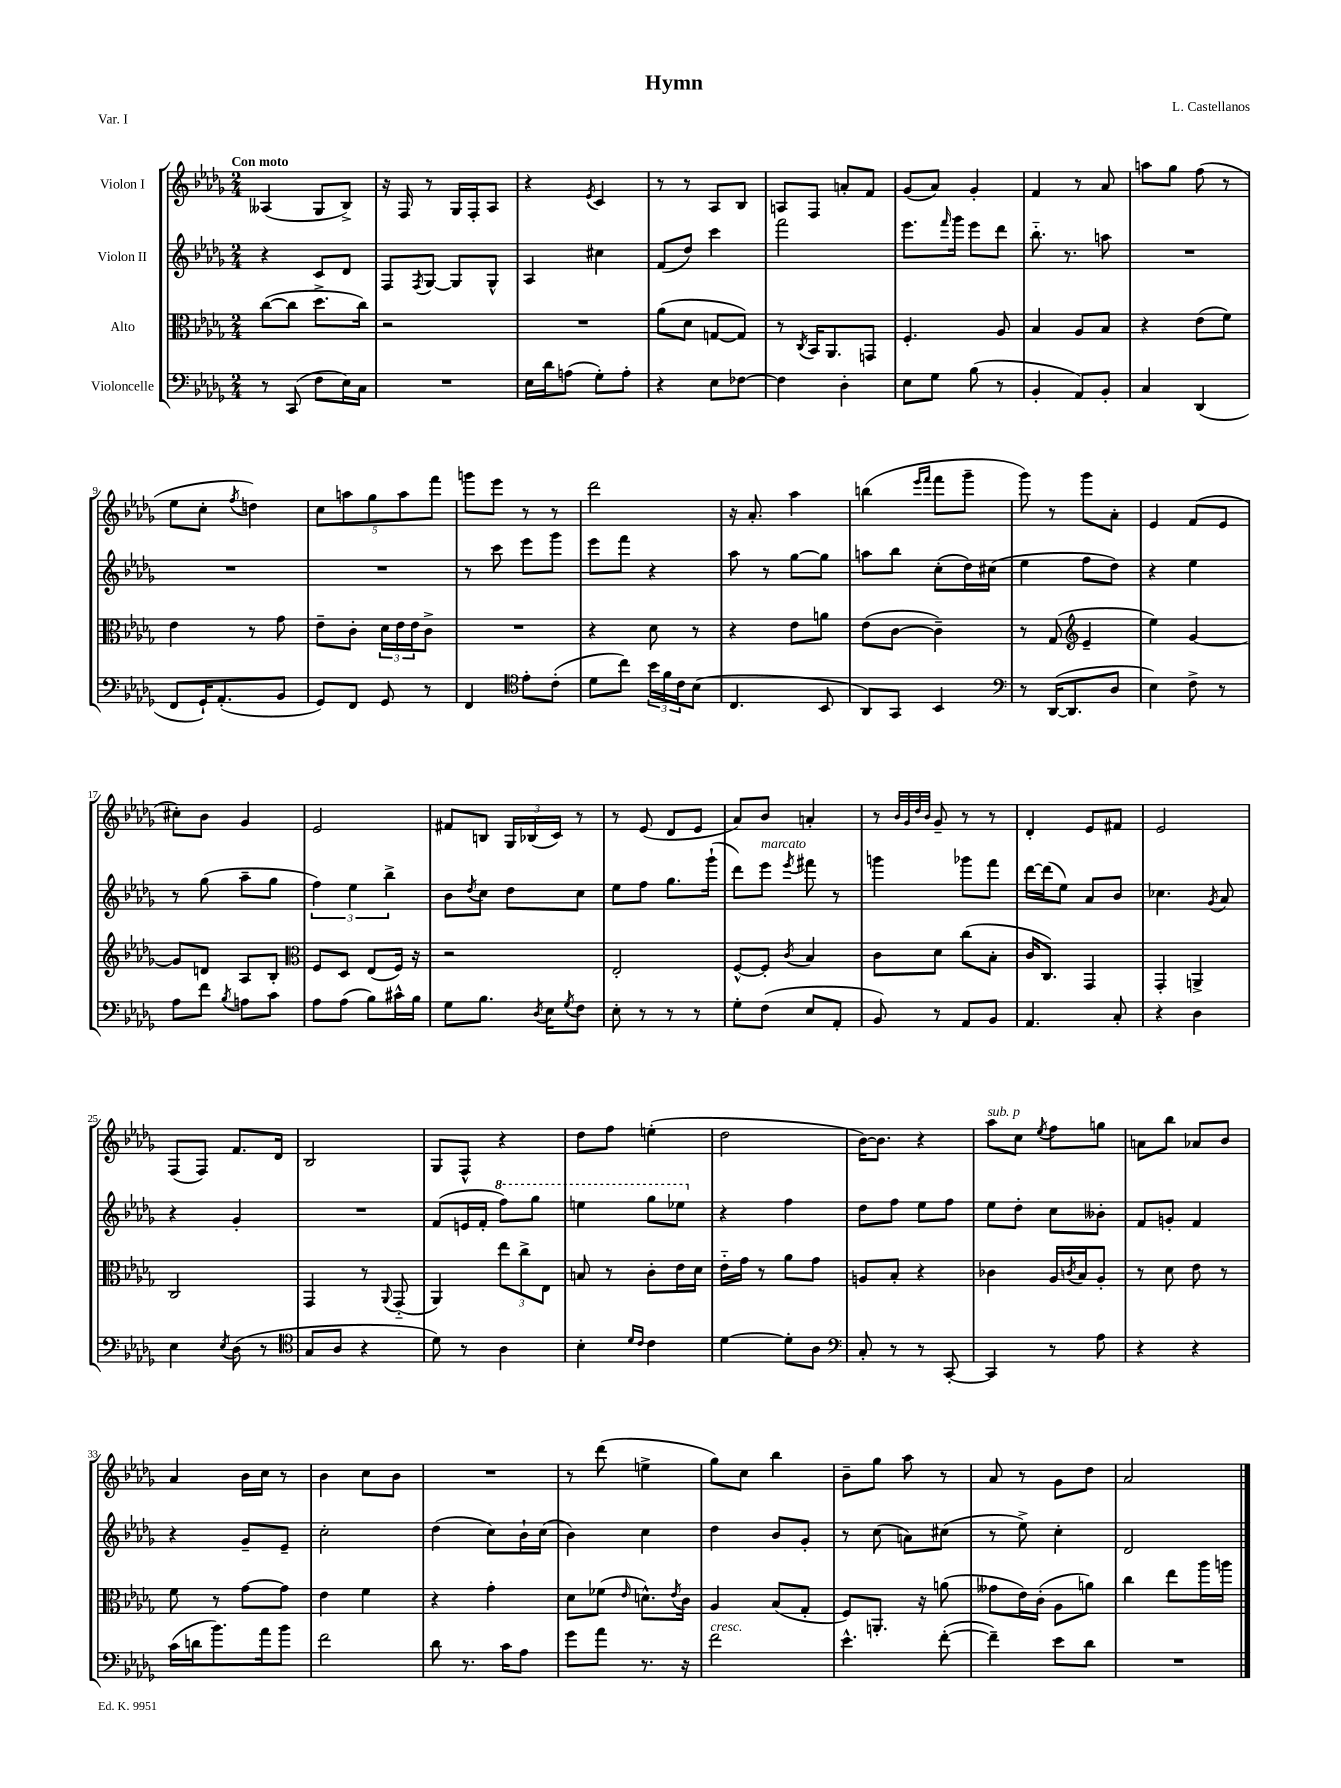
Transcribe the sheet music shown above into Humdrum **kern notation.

**kern	**kern	**kern	**kern
*part4	*part3	*part2	*part1
*staff4	*staff3	*staff2	*staff1
*I"Violoncelle	*I"Alto	*I"Violon II	*I"Violon I
*clefF4	*clefC3	*clefG2	*clefG2
*k[b-e-a-d-g-]	*k[b-e-a-d-g-]	*k[b-e-a-d-g-]	*k[b-e-a-d-g-]
*M2/4	*M2/4	*M2/4	*M2/4
=1	=1	=1	=1
!	!	!	!LO:TX:a:B:t=Con moto
8r	([8cc\L	4r	(4A--X/
(8CC/	8cc\J]	.	.
8F\L	8.dd-^\L	8c/L	8G-/L
16E-\L)	.	8d-/J	8B-^/J)
16C\JJ	16cc\Jk)	.	.
=2	=2	=2	=2
2r	2r	8F/L	16r
.	.	.	16F/
.	.	8qF/	.
.	.	[8G-/J	8r
.	.	8G-/L]	16G-/LL
.	.	.	16F'/J
.	.	8G-^^/J	8A-/J
=3	=3	=3	=3
16E-\LL	2r	4A-/	4r
16d-\J	.	.	.
(8An\J	.	.	.
.	.	.	8qe-/
8G-'\L)	.	4cc#X\	4c/
8A'\J	.	.	.
=4	=4	=4	=4
4r	(8a-\L	(8f/L	8r
.	8d-\J	8dd-/J)	8r
8E-\L	[8Gn/L	4ccc\	8A-/L
[8F-X\J	8G/J])	.	8B-/J
=5	=5	=5	=5
4F-\]	8r	2fff\	8An/L
.	8qC/	.	.
.	16BB-/KL	.	8F/J
.	8.AA-/	.	.
4D-'\	.	.	8an'/L
.	8GGn/J	.	8f/J
=6	=6	=6	=6
8E-\L	4.F'/	8.eee-\L	(8g-/L
8G-\J	.	.	8a-/J)
.	.	16qqfff/	.
.	.	16ggg-\Jk	.
(8B-\	.	8eee-\L	4g-'/
8r	8A-/	8ddd-\J	.
=7	=7	=7	=7
4BB-'/	4B-/	8.bb-\	4f/
.	.	8.r	.
8AA-/L)	8A-/L	.	8r
8BB-'/J	8B-/J	8aan\	8a-/
=8	=8	=8	=8
4C/	4r	2r	8aan\L
.	.	.	8gg-\J
(4DD-/	(8e-\L	.	(8ff\
.	8f\J)	.	8r
!!LO:LB:g=z
=9	=9	=9	=9
8FF/L	4e-\	2r	8ee-\L
16GG-`/K)	.	.	8cc'\J
(8.AA-'/	.	.	.
.	.	.	8qff/
.	8r	.	4ddn\)
8BB-/J	8g-\	.	.
=10	=10	=10	=10
8GG-/L)	8e-~\L	2r	10cc\L
.	.	.	10aan\
8FF/J	8c'\J	.	.
.	.	.	10gg-\
8GG-/	24d-\LL	.	.
.	24e-\	.	.
.	.	.	10aa\
.	24e-\J	.	.
8r	8c^\J	.	.
.	.	.	10fff\J
=11	=11	=11	=11
4FF/	2r	8r	8gggn\L
.	.	8ccc\	8eee-\J
*clefC4	*	*	*
8e-'\L	.	8eee-\L	8r
(8c'\J	.	8ggg-\J	8r
=12	=12	=12	=12
8d-\L	4r	8eee-\L	2ddd-\
8cc\J)	.	8fff\J	.
24b-\LL	8d-\	4r	.
24f\	.	.	.
24c\J	.	.	.
(8B-\J	8r	.	.
=13	=13	=13	=13
4.C/	4r	8aa-\	16r
.	.	.	8.a-'/
.	.	8r	.
.	8e-\L	[8gg-\L	4aa-\
8BB-/	8an\J	8gg-\J]	.
=14	=14	=14	=14
8AA-/L)	(8e-\L	8aan\L	(4bbn\
8GG-/J	[8c\J	8bb-\J	.
.	.	.	16qqeee-/LL
.	.	.	16qqfff/JJ
4BB-/	4c~\])	(8cc'\L	8fff\L
.	.	16dd-\L)	8ggg-~\J
.	.	(16cc#X\JJ	.
=15	=15	=15	=15
*clefF4	*	*	*
8r	8r	4ee-\	8ggg-\)
([16DD-/KL	(8G-/	.	8r
8.DD-/]	.	.	.
*	*clefG2	*	*
.	4e-~/	8ff\L	8ggg-\L
8D-/J	.	8dd-\J)	8a-'\J
=16	=16	=16	=16
4E-\)	4ee-\)	4r	4e-/
8F^\	[4g-/	4ee-\	(8f/L
8r	.	.	8e-/J
!!LO:LB:g=z
=17	=17	=17	=17
8A-\L	8g-/L]	8r	8cc#X'\L)
8f\J	8dn/J	(8gg-\	8b-\J
8qB-/	.	.	.
8An\L	8A-/L	8aa-~\L	4g-/
8c\J	8B-'/J	8gg-\J	.
=18	=18	=18	=18
*	*clefC3	*	*
8A-\L	8F/L	6ff\)	2e-/
(8A-\J	8D-/J	.	.
.	.	6ee-\	.
8B-\L)	(8E-/L	.	.
.	.	6bb-^\	.
16c#X^^\L	16F/Jk)	.	.
16B-\JJ	16r	.	.
=19	=19	=19	=19
8G-\L	2r	8b-\L	8f#X/L
.	.	8qdd-/	.
8.B-\J	.	8cc\J	8Bn/J
.	.	8dd-\L	24G-/LL
.	.	.	(24B-X/
8qD-/	.	.	.
16E-\KL	.	.	.
.	.	.	24c/JJ)
8qG-/	.	.	.
8F\J	.	8cc\J	8r
=20	=20	=20	=20
8E-'\	2E-'/	8ee-\L	8r
8r	.	8ff\J	(8e-/
8r	.	8.gg-\L	8d-/L
8r	.	.	8e-/J
.	.	(16ggg-`\Jk	.
=21	=21	=21	=21
8G-'\L	[8F^^/L	8ddd-\L)	8a-/L)
!	!	!LO:TX:a:i:t=marcato	!
(8F\J	8F'/J]	8eee-\J	8b-/J
.	8qc/	8qeee-/	.
8E-/L	4B-/	8fff#X\	4an'/
8AA-'/J	.	8r	.
=22	=22	=22	=22
8BB-/)	8c\L	4gggn\	8r
.	.	.	32qqb-/LLL
.	.	.	32qqg-/
.	.	.	32qqdd-/
.	.	.	32qqb-/JJJ
8r	8d-\J	.	8g-~/
8AA-/L	(8cc\L	8ggg-X\L	8r
8BB-/J	8B-'\J	8fff\J	8r
=23	=23	=23	=23
4.AA-/	16c/KL	[16ddd-\LL	4d-'/
.	8.C/J)	(16ddd-\J]	.
.	.	8ee-\J)	.
.	4GG-/	8a-/L	8e-/L
8C'/	.	8b-/J	8f#X/J
=24	=24	=24	=24
4r	4GG-'/	4.cc-X\	2e-/
4D-\	4AAn^/	.	.
.	.	8qg-/	.
.	.	8a-/	.
!!LO:LB:g=z
=25	=25	=25	=25
4E-\	2C/	4r	(8F/L
.	.	.	8F/J)
8qE-/	.	.	.
(8D-\	.	4g-'/	8.f/L
8r	.	.	.
.	.	.	16d-/Jk
=26	=26	=26	=26
*clefC4	*	*	*
8G-/L	4GG-/	2r	2B-/
8A-/J	.	.	.
4r	8r	.	.
.	8qqAA-/	.	.
.	(8GG-/	.	.
=27	=27	=27	=27
8d-\)	4AA-/)	(8f/L	8G-/L
8r	.	16en/L	8F^^/J
.	.	16f'/JJ	.
*	*	*8va	*
4A-\	12ee-\L	8fff\L)	4r
.	12cc^\	.	.
.	.	8ggg-\J	.
.	12E-\J	.	.
=28	=28	=28	=28
4B-'\	8Bn/	4eeen\	8dd-\L
.	8r	.	8ff\J
16qqd-/LL	.	.	.
16qqc/JJ	.	.	.
4c\	8c'\L	8ggg-\L	(4een'\
.	16e-\L	8eee-X\J	.
.	16d-\JJ	.	.
=29	=29	=29	=29
*	*	*X8va	*
[4d-\	16e-\LL	4r	2dd-\
.	16g-\JJ	.	.
.	8r	.	.
8d-'\L]	8a-\L	4ff\	.
8A-\J	8g-\J	.	.
=30	=30	=30	=30
*clefF4	*	*	*
8C'/	8An/L	8dd-\L	[16b-\KL)
.	.	.	8.b-\J]
8r	8B-'/J	8ff\J	.
8r	4r	8ee-\L	4r
[8CC'/	.	8ff\J	.
=31	=31	=31	=31
!	!	!	!LO:TX:a:i:t=sub. p
4CC/]	4c-X\	8ee-\L	8aa-\L
.	.	8dd-'\J	8cc\J
.	.	.	8qee-/
8r	16A-/LL	8cc\L	8ff\L
.	8qcn/	.	.
.	16B-/J	.	.
8A-\	8A-'/J	8b--X'\J	8ggn\J
=32	=32	=32	=32
4r	8r	8f/L	8an\L
.	8d-\	8gn'/J	8bb-\J
4r	8e-\	4f/	8a-X/L
.	8r	.	8b-/J
!!LO:LB:g=z
=33	=33	=33	=33
(16c\LL	8f\	4r	4a-/
16dn\J	.	.	.
8.b-\)	8r	.	.
.	[8g-\L	8g-~/L	16b-\LL
16a-\k	.	.	16cc\JJ
8b-\J	8g-\J]	8e-~/J	8r
=34	=34	=34	=34
2f\	4e-\	2cc'\	4b-\
.	4f\	.	8cc\L
.	.	.	8b-\J
=35	=35	=35	=35
8d-\	4r	(4dd-\	2r
8.r	.	.	.
.	4g-'\	8cc\L)	.
16c\KL	.	.	.
8A-\J	.	16b-`\L	.
.	.	(16cc\JJ	.
=36	=36	=36	=36
8g-\L	8d-\L	4b-\)	8r
8a-\J	(8f-X\J	.	(8ddd-\
.	16qqe-/	.	.
8.r	8.dn^^\L)	4cc\	4een^\
.	8qe-/	.	.
16r	16c\Jk	.	.
=37	=37	=37	=37
!LO:TX:a:i:t=cresc.	!	!	!
2f\	4A-/	4dd-\	8gg-\L)
.	.	.	8cc\J
.	(8B-/L	8b-/L	4bb-\
.	8G-'/J	8g-'/J	.
=38	=38	=38	=38
4.e-^^\	8F/L)	8r	8b-~\L
.	8.AAn'/J	(8cc\	8gg-\J
.	.	8an\L)	8aa-\
.	16r	.	.
([8f'\	(8an\	(8cc#X\J	8r
=39	=39	=39	=39
4f~\])	8g--X\L	8r	8a-/
.	16e-\L)	8ee-^\)	8r
.	(16c'\JJ	.	.
8e-\L	8A-\L	4cc'\	8g-\L
8d-\J	8an\J)	.	8dd-\J
=40	=40	=40	=40
2r	4cc\	2d-/	2a-/
.	8ee-\L	.	.
.	16aa-\L	.	.
.	16aan\JJ	.	.
==	==	==	==
*-	*-	*-	*-
